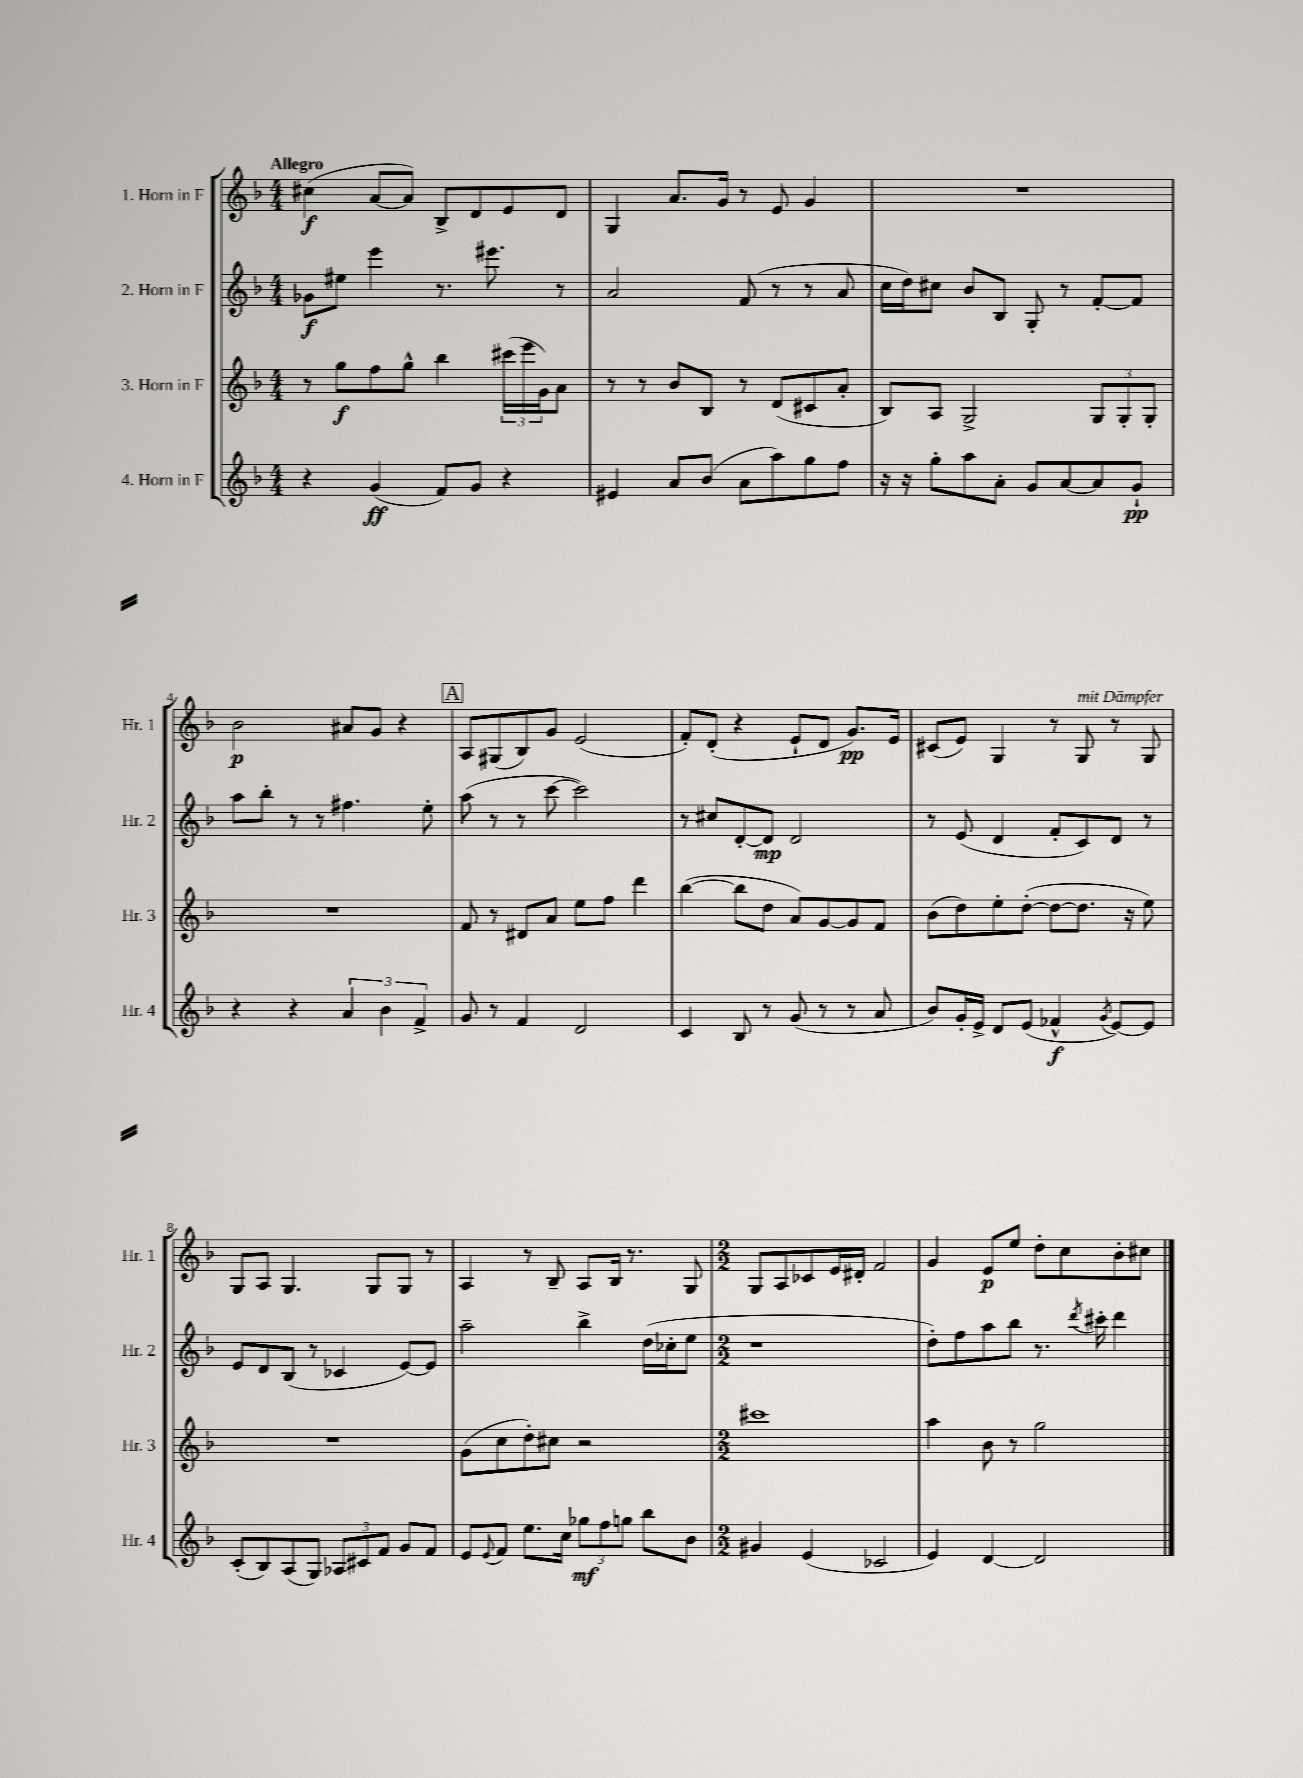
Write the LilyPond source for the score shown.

<<
\new StaffGroup <<
\new Staff = "s0" \with { instrumentName = "1. Horn in F" shortInstrumentName = "Hr. 1" } {
    \clef treble \key f \major \numericTimeSignature \time 4/4 \tempo "Allegro"
    cis''4\f( a'8~ a'8) bes8-> d'8 e'8 d'8 |
    g4 a'8. g'16 r8 e'8 g'4 |
    R1 |
    bes'2\p ais'8 g'8 r4 |
    \mark \markup { \box "A" } a8 gis8( bes8) g'8 e'2( |
    f'8-.) d'8-.( r4 e'8-! d'8 g'8.\pp) e'16 |
    cis'8( e'8) g4 r8 g8^\markup { \italic "mit Dämpfer" } r8 g8 |
    g8 a8 g4. g8 g8 r8 |
    a4 r8 bes8-- a8 bes16 r8. g8 |
    \numericTimeSignature \time 2/2 g8 a8 ces'8 e'16 dis'16-. f'2 |
    g'4 e'8\p e''8 d''8-. c''8 bes'8-. cis''8 \bar "|." |
}
\new Staff = "s1" \with { instrumentName = "2. Horn in F" shortInstrumentName = "Hr. 2" } {
    \clef treble \key f \major \numericTimeSignature \time 4/4
    ges'8\f eis''8 e'''4 r8. eis'''8. r8 |
    a'2 f'8( r8 r8 a'8 |
    c''16 d''16) cis''8 bes'8 bes8 g8-. r8 f'8~-. f'8 |
    a''8 bes''8-. r8 r8 fis''4. e''8-. |
    \mark \markup { \box "A" } a''8( r8 r8 c'''8~ c'''2) |
    r8 cis''8 d'8~-. d'8\mp d'2 |
    r8 e'8( d'4 f'8-. c'8) d'8 r8 |
    e'8 d'8 bes8( r8 ces'4 e'8~) e'8 |
    a''2-- bes''4-> d''16( ces''16-. e''8 |
    \numericTimeSignature \time 2/2 r1 |
    d''8-.) f''8 a''8 bes''8 r8. \acciaccatura { d'''8 } cis'''16-. d'''4 \bar "|." |
}
\new Staff = "s2" \with { instrumentName = "3. Horn in F" shortInstrumentName = "Hr. 3" } {
    \clef treble \key f \major \numericTimeSignature \time 4/4
    r8 g''8\f f''8 g''8-^ bes''4 \tuplet 3/2 { cis'''16( e'''16 g'16) } a'8 |
    r8 r8 bes'8 bes8 r8 d'8( cis'8 a'8-. |
    bes8) a8 g2-> \tuplet 3/2 { g8 g8-. g8-. } |
    R1 |
    \mark \markup { \box "A" } f'8 r8 dis'8 a'8 e''8 f''8 d'''4 |
    bes''4~( bes''8 d''8 a'8) g'8~ g'8 f'8 |
    bes'8( d''8) e''8-. d''8~-.( d''8~ d''8. r16 e''8) |
    R1 |
    g'8( c''8 d''8-.) cis''8 r2 |
    \numericTimeSignature \time 2/2 cis'''1 |
    a''4 bes'8 r8 g''2 \bar "|." |
}
\new Staff = "s3" \with { instrumentName = "4. Horn in F" shortInstrumentName = "Hr. 4" } {
    \clef treble \key f \major \numericTimeSignature \time 4/4
    r4 g'4\ff( f'8) g'8 r4 |
    eis'4 a'8 bes'8( a'8 a''8) g''8 f''8 |
    r16 r16 g''8-. a''8 a'8-. g'8 a'8~ a'8 g'8-!\pp |
    r4 r4 \tuplet 3/2 { a'4 bes'4 f'4-> } |
    \mark \markup { \box "A" } g'8 r8 f'4 d'2 |
    c'4 bes8 r8 g'8( r8 r8 a'8 |
    bes'8) g'16-. e'16-> d'8 e'8( fes'4-^\f \acciaccatura { g'8 } e'8~) e'8 |
    c'8-.( bes8) a8( g8) \tuplet 3/2 { aes8 cis'8 f'8 } g'8 f'8 |
    e'8 \appoggiatura { e'8 } f'8 e''8. c''16 \tuplet 3/2 { ges''8\mf f''8 g''8 } bes''8 bes'8 |
    \numericTimeSignature \time 2/2 gis'4 e'4( ces'2 |
    e'4) d'4~ d'2 \bar "|." |
}
>>
>>
